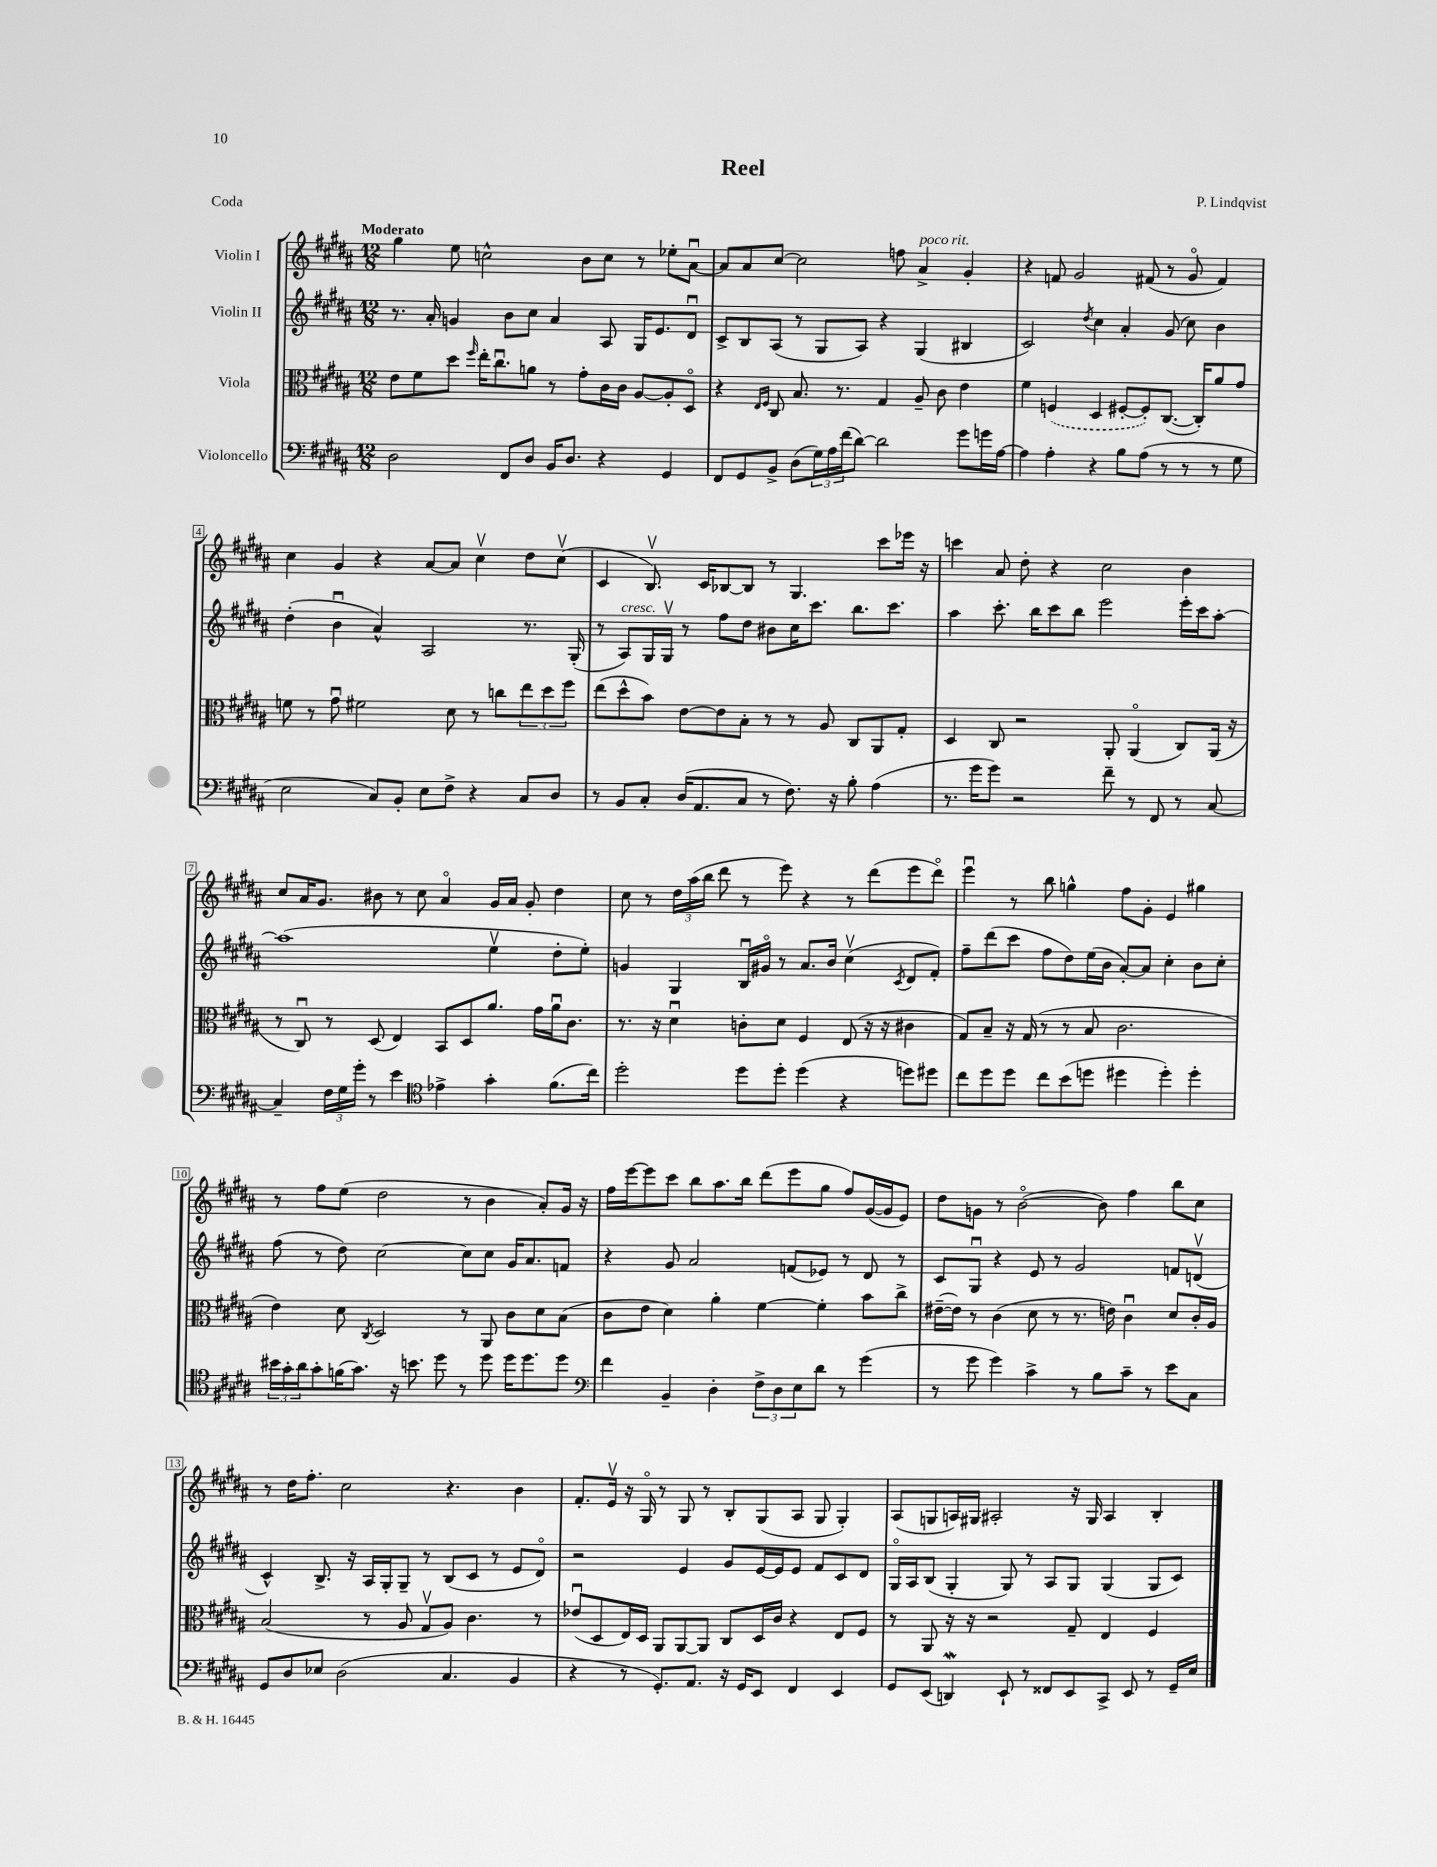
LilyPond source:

\header { title = "Reel" composer = "P. Lindqvist" piece = "Coda" }
<<
\new StaffGroup <<
\new Staff = "s0" \with { instrumentName = "Violin I" } {
    \clef treble \key b \major \numericTimeSignature \time 12/8 \tempo "Moderato"
    gis''4 e''8 c''2-^ b'8 c''8 r8 ees''8-. ais'8~\downbow |
    ais'8 ais'8 cis''8~ cis''2 f''8 ais'4->^\markup { \italic "poco rit." } gis'4-. |
    r4 f'8 gis'2 fis'8( r8 gis'8\flageolet fis'4) |
    cis''4 gis'4 r4 ais'8~ ais'8 cis''4\upbow dis''8 cis''8\upbow( |
    cis'4 b8.\upbow) cis'16 bes8~ bes8 r8 gis4. cis'''8 ees'''16 r16 |
    c'''4 ais'8 dis''8-. r4 cis''2 b'4 |
    cis''8 ais'16 gis'8. bis'8 r8 cis''8 ais'4\flageolet gis'16 ais'16 gis'8-. dis''4 |
    cis''8 r8 \tuplet 3/2 { dis''16 ais''16( b''16 } dis'''8 r8 e'''8) r4 r8 dis'''8( e'''8 dis'''8\flageolet) |
    e'''4\downbow r8 b''8 g''4-^ fis''8 gis'8-. e'4 gis''4 |
    r8 fis''8 e''8( dis''2 r8 b'4 ais'8-.) gis'16 r16 |
    fis''16 e'''16~ e'''8 cis'''8 b''8 ais''8. b''16 dis'''8( e'''8 gis''8 fis''8) gis'16~( gis'16 e'8) |
    dis''8 g'8 r8 b'2~\flageolet( b'8) fis''4 b''8 cis''8 |
    r8 dis''16 fis''8.-. cis''2 r4. b'4 |
    fis'8.-. e'16\upbow r16 gis16\flageolet r8 gis8 r8 b8-. gis8( ais8 gis8 gis4-.) |
    ais8( g8 a16) gis16 ais2-. r16 gis16 ais4 b4-. \bar "|." |
}
\new Staff = "s1" \with { instrumentName = "Violin II" } {
    \clef treble \key b \major \numericTimeSignature \time 12/8
    r8. ais'16-. g'4 b'8 cis''8 ais'4 ais8 gis16 e'8. dis'8\downbow |
    cis'8-> b8 ais8( r8 gis8 ais8) r4 gis4( bis4 |
    cis'2) \acciaccatura { dis''8 } cis''4 ais'4-. gis'8( cis''8) b'4 |
    dis''4-.( b'4\downbow ais'4-^) ais2 r8. gis16-.( |
    r8 ais8^\markup { \italic "cresc." }) gis16 gis16\upbow r8 fis''8 dis''8 bis'8 cis''16 cis'''8. b''8. cis'''8. |
    ais''4 cis'''8.-. b''16 cis'''8 b''8 e'''2 e'''16-. cis'''16 ais''8~-. |
    ais''1( e''4\upbow dis''8-. e''8-.) |
    g'4 gis4 b16\downbow gis'16\flageolet r8 ais'8. b'16 cis''4\upbow( \acciaccatura { cis'8 } dis'8 fis'8-.) |
    fis''8-- dis'''8( cis'''8 fis''8 dis''8) e''16( b'16 ais'8~-.) ais'8 cis''4-. b'8 cis''8-. |
    fis''8( r8 dis''8) cis''2~ cis''8 cis''8 gis'16 ais'8. f'8 |
    r4 gis'8 ais'2 f'8( ees'8) r8 dis'8 r8 |
    cis'8 gis8\downbow r4 e'8 r8 gis'2 f'8 d'8\upbow( |
    cis'4-^) b8.-> r16 ais16 gis16-. gis8-- r8 b8( cis'8 r8 e'8 dis'8\flageolet) |
    r2 e'4 gis'8 e'16~ e'16 e'8 fis'8 cis'8 dis'8 |
    gis16\flageolet ais16 b8( gis4-. gis8) r8 ais8 gis8 gis4( gis8 cis'8) \bar "|." |
}
\new Staff = "s2" \with { instrumentName = "Viola" } {
    \clef alto \key b \major \numericTimeSignature \time 12/8
    e'8 fis'8 dis''8 \grace { fis''16 } e''16-. cis''8.\downbow a'8 r8 gis'8-. cis'16 cis'16 ais8~ ais8-. dis8\flageolet |
    r4 \grace { e16 fis16 } cis8 b8. r8. gis4 ais8-- cis'8 e'4 |
    fis'4 \once \slurDashed f4( dis4 fis8~-. fis8-.) cis8.~( cis16-.) ais'8 gis'8 |
    f'8 r8 gis'8\downbow fis'2 dis'8 r8 c''8 \tuplet 3/2 { e''8 dis''8 fis''8 } |
    e''8( dis''8-^ b'8) e'8~ e'8 b8-. r8 r8 ais8 cis8 ais,8 gis8-. |
    dis4 cis8 r2 ais,8-. ais,4\flageolet( cis8) ais,16( r16 |
    r8 cis8\downbow) r8 dis8( e4) b,8 dis8 ais'8. gis'16 ais'16\downbow cis'8. |
    r8. r16 dis'4\downbow c'8-. dis'8 fis4 e8( r16 r16 cis'4 |
    gis8) b8-- r16 gis16( r8 r8 b8 cis'2. |
    e'4) dis'8 \acciaccatura { cis8 } dis2 r8 ais,8 cis'8 dis'8 b8( |
    cis'8 e'8 dis'4) ais'4-. fis'4~ fis'4-. b'8 cis''8-> |
    eis'16~--( eis'16) r8 cis'4( dis'8 r8 r8. e'16) cis'4\downbow dis'8 cis'16-. ais16 |
    b2( r8 ais8 gis8\upbow ais8) cis'4. r8 |
    ees'8\downbow( dis8 e16) dis16 ais,8 ais,8~ ais,8 cis8 dis16 cis'16 r4 e8 fis8 |
    r8 ais,8 r16 r16 r2 gis8-- e4 fis4 \bar "|." |
}
\new Staff = "s3" \with { instrumentName = "Violoncello" } {
    \clef bass \key b \major \numericTimeSignature \time 12/8
    dis2 fis,8 dis8 b,16 dis8. r4 gis,4 |
    fis,8 gis,8 b,8-> dis8( \tuplet 3/2 { gis16) ais16 fis'16( } dis'8~) dis'2 gis'8 g'16 ais16~ |
    ais4 ais4-. r4 b8 ais8( r8 r8 r8 gis8 |
    e2 cis8) b,8-. e8 fis8-> r4 cis8 dis8 |
    r8 b,8 cis8-. dis16( ais,8. cis8 r8 fis8.) r16 b8-. ais4( |
    r8. gis'16 gis'8) r2 fis'8-- r8 fis,8 r8 cis8~ |
    cis4-- \tuplet 3/2 { fis16 gis16 gis'16-. } r8 e'4 \clef tenor ees'4-> gis'4-. fis'8.( cis''16) |
    dis''2-. dis''8 dis''8-. dis''4( r4 d''8) dis''8 |
    cis''8 dis''8 dis''8 cis''8 b'8( d''8 dis''4 dis''4-.) dis''4-. |
    \tuplet 3/2 { bis'16 gis'16-. ais'16 } gis'8-. f'16( gis'8.) r16 b'8. dis''8 r8 dis''8 dis''16 dis''8. dis''8 |
    \clef bass fis'4 b,4-- dis4-. \tuplet 3/2 { fis8-> dis8 e8 } dis'8 r8 gis'4( |
    r8 gis'8 gis'4) cis'4-> r8 b8 cis'8-- r8 e'8 cis8 |
    gis,8 dis8 ees8 dis2( cis4. b,4 |
    r4 r8 gis,8.-.) ais,8. r16 gis,16 e,8 fis,4 e,4 |
    gis,8 e,8( d,4\mordent) e,8-! r8 fisis,8 e,8 cis,8-> e,8 r8 gis,16-- e16 \bar "|." |
}
>>
>>
\layout { \context { \Score \override BarNumber.stencil = #(make-stencil-boxer 0.1 0.3 ly:text-interface::print) } }
